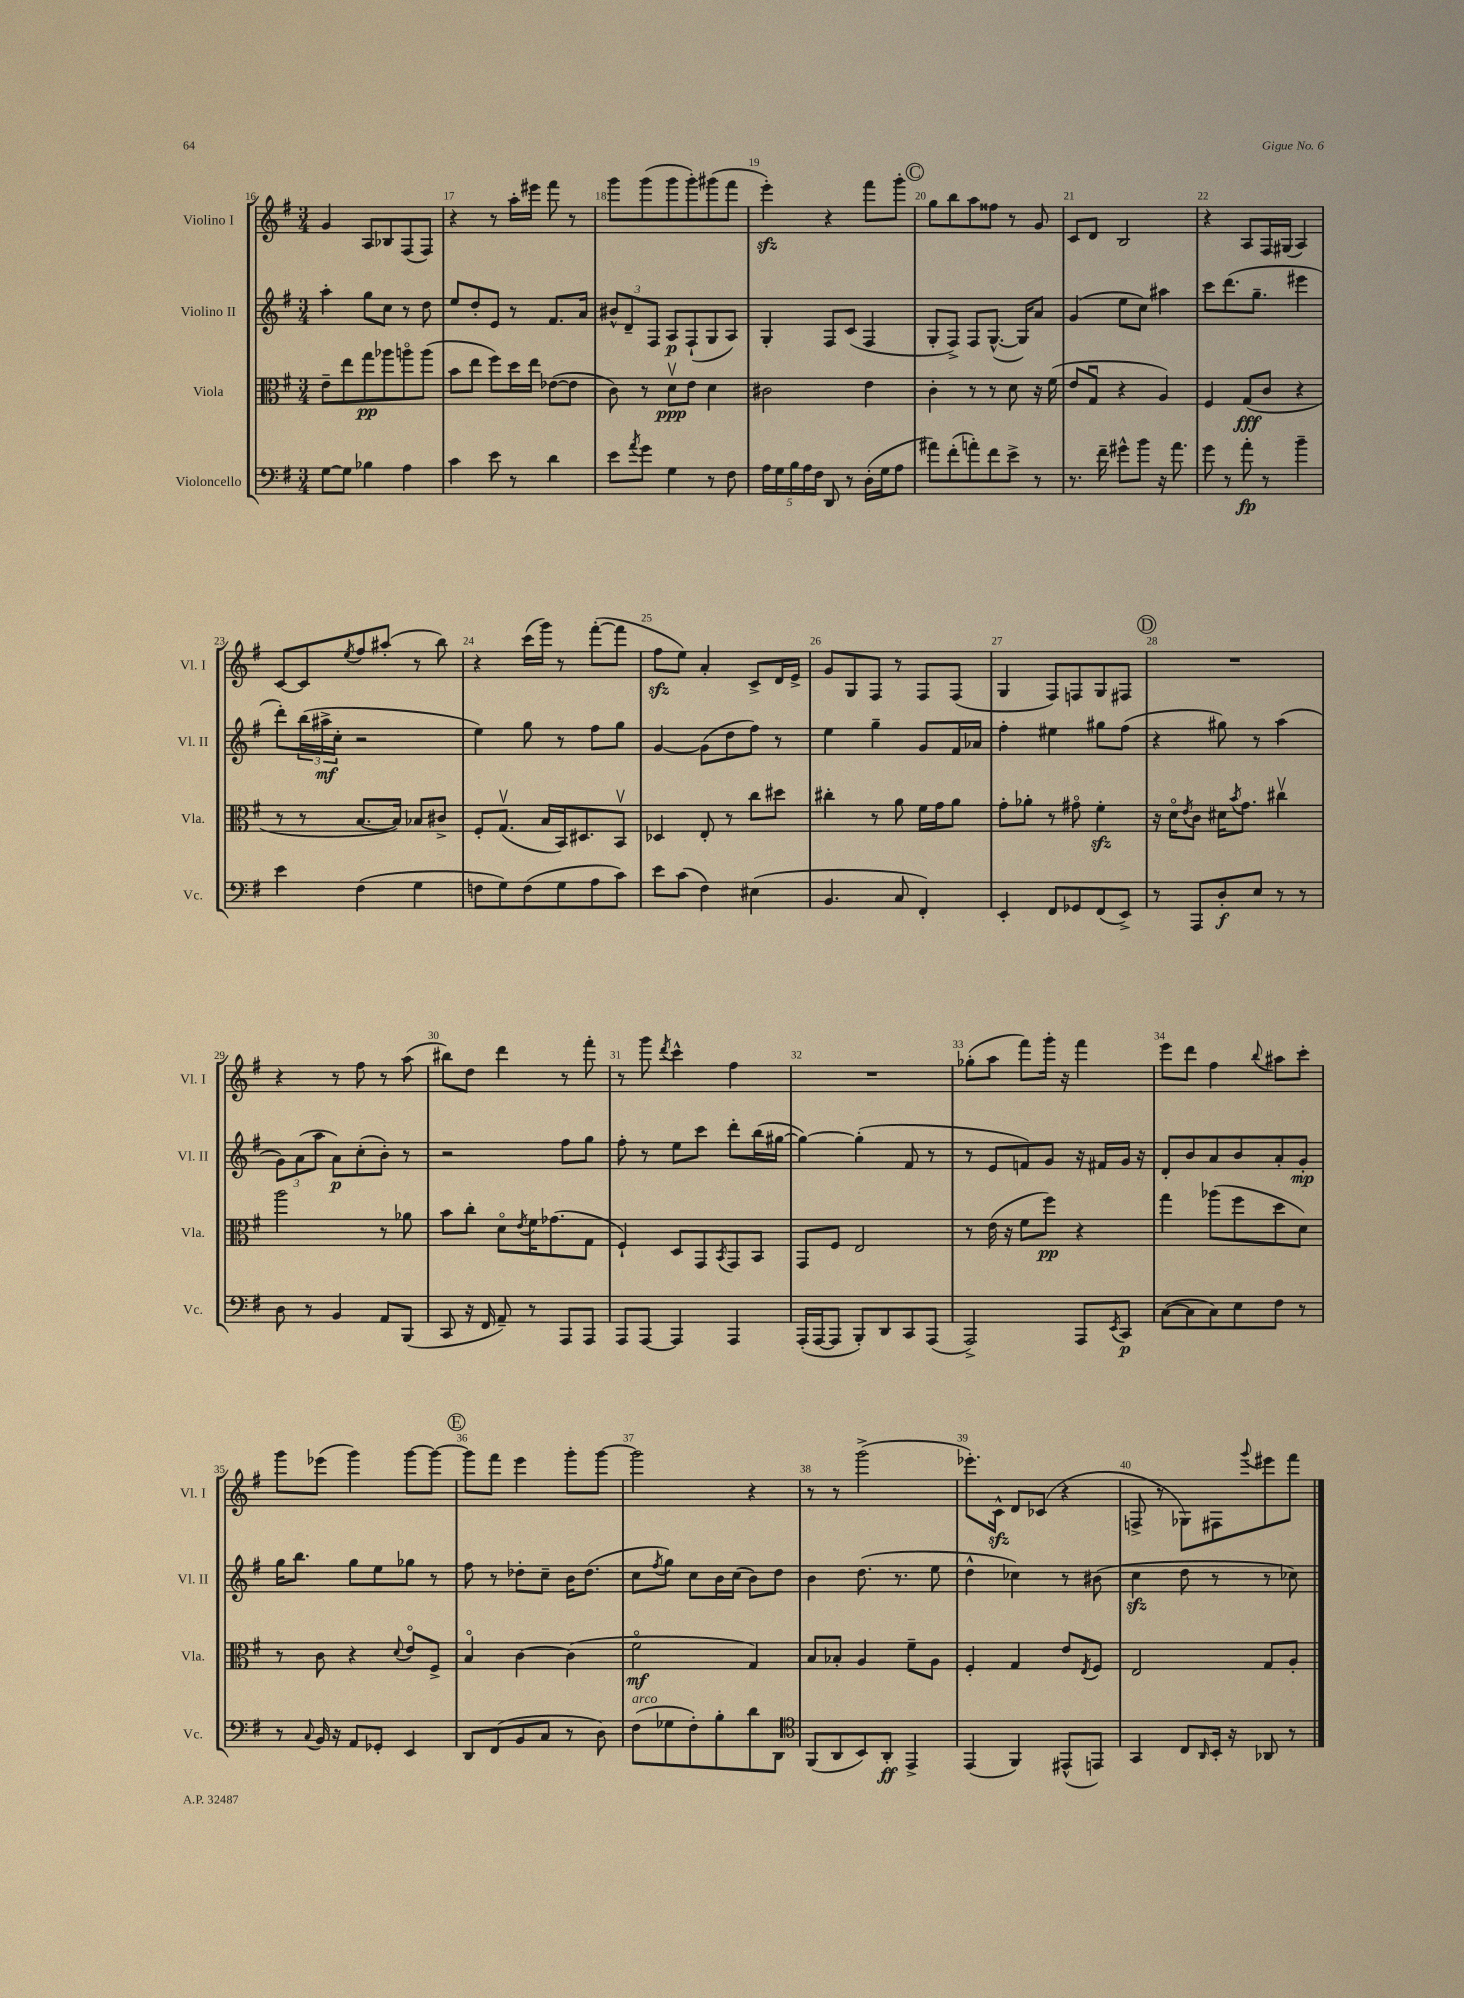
<<
\new StaffGroup <<
\new Staff = "s0" \with { instrumentName = "Violino I" shortInstrumentName = "Vl. I" } {
    \clef treble \key g \major \numericTimeSignature \time 3/4
    g'4 a8 bes8 fis8( fis8) |
    r4 r8 a''16-. eis'''16 fis'''8 r8 |
    g'''8 g'''8( g'''8 g'''8-.) gis'''8( fis'''8 |
    e'''4-.\sfz) r4 fis'''8 g'''8-. |
    \mark \markup { \circle "C" } g''8 b''8 a''8 fisis''8 r8 g'8 |
    c'8 d'8 b2 |
    r4 a8 fis16 gis16( a4) |
    c'8~ c'8 \acciaccatura { e''8 } fis''8 ais''8-.( r8 b''8) |
    r4 c'''16( g'''16) r8 fis'''8~-.( fis'''8 |
    fis''8\sfz e''8) a'4-. c'8-> d'16 e'16-> |
    g'8 g8 fis8 r8 fis8 fis8( |
    g4 fis8) f8 g8 fis8 |
    \mark \markup { \circle "D" } R2. |
    r4 r8 fis''8 r8 a''8( |
    bis''8) d''8 d'''4 r8 fis'''8-. |
    r8 g'''8 \acciaccatura { d'''8 } c'''4-^ fis''4 |
    R2. |
    ges''8-.( a''8 fis'''8) g'''16-. r16 fis'''4 |
    e'''8 d'''8 fis''4 \appoggiatura { b''8 } ais''8 c'''8-. |
    g'''8 ees'''8( g'''4) g'''8~ g'''8~ |
    \mark \markup { \circle "E" } g'''8 fis'''8 e'''4 g'''8-. g'''8~ |
    g'''2 r4 |
    r8 r8 g'''2->( |
    ees'''8.-.) c'16-^\sfz d'8 ces'8( r4 |
    f8-> r8 ges8) fis8 \appoggiatura { g'''8 } eis'''8 fis'''8 \bar "|." |
}
\new Staff = "s1" \with { instrumentName = "Violino II" shortInstrumentName = "Vl. II" } {
    \clef treble \key g \major \numericTimeSignature \time 3/4
    a''4-. g''8 c''8 r8 d''8 |
    e''8 d''8-. e'8 r8 fis'8. a'16 |
    \tuplet 3/2 { bis'8-^ d'8-- fis8 } a8\p fis8-!( g8 a8) |
    g4-. fis8 c'8( fis4 |
    \mark \markup { \circle "C" } g8-. fis8->) fis8 g8.~-^( g16) a'8 |
    g'4( e''8 c''8) ais''4 |
    c'''8 d'''8.( g''8.-- eis'''4 |
    d'''8-.) \tuplet 3/2 { b''16( ais''16->\mf c''16-. } r2 |
    e''4) g''8 r8 fis''8 g''8 |
    g'4~ g'8( d''8 fis''8) r8 |
    e''4 g''4-- g'8 fis'16 aes'16 |
    fis''4-. eis''4 gis''8 fis''8( |
    \mark \markup { \circle "D" } r4 gis''8) r8 a''4( |
    \tuplet 3/2 { g'8) a'8( a''8 } a'8\p) c''8-.( b'8-.) r8 |
    r2 fis''8 g''8 |
    fis''8-. r8 e''8 c'''8 d'''8-. b''16( gis''16~ |
    gis''4~) gis''4-.( fis'8 r8 |
    r8 e'8 f'8) g'8 r16 fis'16 g'16 r16 |
    d'8-. b'8 a'8 b'8 a'8-. g'8-.\mp |
    g''16 b''8. g''8 e''8 ges''8 r8 |
    \mark \markup { \circle "E" } fis''8 r8 des''8-. c''8-- b'16 des''8.( |
    c''8 \acciaccatura { fis''8 } g''8) c''8 b'16 c''16( b'8) d''8 |
    b'4 d''8.( r8. e''8 |
    d''4-^ ces''4) r8 bis'8( |
    c''4\sfz d''8 r8 r8 ces''8) \bar "|." |
}
\new Staff = "s2" \with { instrumentName = "Viola" shortInstrumentName = "Vla." } {
    \clef alto \key g \major \numericTimeSignature \time 3/4
    e'8-- e''8 g''8\pp aes''8 a''8\flageolet a''8( |
    b'8 e''8 fis''8) d''16 e''16 ees'8~( ees'8 |
    c'8) r8 d'8\upbow\ppp e'8 d'4 |
    cis'2 e'4 |
    \mark \markup { \circle "C" } c'4-. r8 r8 d'8 r16 fis'16( |
    e'8 g8\downbow r4 a4) |
    fis4 g8\fff( c'8 r4 |
    r8 r8 b8.~ b16) bes8 cis'8-> |
    fis8-. g8.\upbow( b16 b,16) dis8. b,8\upbow |
    des4 e8-. r8 c''8 dis''8 |
    cis''4-. r8 a'8 fis'16 g'16 a'8 |
    g'8-. aes'8-. r8 gis'8\flageolet fis'4-.\sfz |
    \mark \markup { \circle "D" } r16 d'16\flageolet \acciaccatura { e'8 } c'8 dis'16 \acciaccatura { b'8 } g'8. cis''4\upbow |
    a''2 r8 aes'8 |
    b'8 c''8-. d'8\flageolet \acciaccatura { e'8 } fis'16 ges'8.( g8 |
    fis4-!) d8 g,8 \acciaccatura { b,8 } g,8 b,8 |
    g,8 fis8 e2 |
    r8 e'16( r16 fis'8 fis''8\pp) r4 |
    g''4 aes''8( fis''8 d''8 d'8) |
    r8 c'8 r4 \appoggiatura { d'8 } e'8\flageolet fis8-> |
    \mark \markup { \circle "E" } b4\flageolet c'4~ c'4( |
    fis'2\flageolet\mf g4) |
    b8 bes8-. a4 fis'8-- a8 |
    fis4-. g4 e'8 \acciaccatura { e8 } fis8 |
    e2 g8 a8-. \bar "|." |
}
\new Staff = "s3" \with { instrumentName = "Violoncello" shortInstrumentName = "Vc." } {
    \clef bass \key g \major \numericTimeSignature \time 3/4
    g8~ g8 bes4 a4 |
    c'4 e'8 r8 d'4 |
    e'8 \acciaccatura { a'8 } g'8 g4 r8 fis8 |
    \tuplet 5/4 { a16 g16 b16 a16 fis16 } d,8 r8 d16-.( g16 a8 |
    \mark \markup { \circle "C" } ais'8) fis'8-.( a'8-.) fis'8 e'8-> r8 |
    r8. fis'16-- gis'8-^ b'8 r16 a'8. |
    g'8 r8 a'8-.\fp r8 b'4-- |
    e'4 fis4( g4 |
    f8 g8) f8( g8 a8 c'8) |
    e'8 c'8( fis4) eis4( |
    b,4. c8 fis,4-.) |
    e,4-. fis,8 ges,8 fis,8( e,8->) |
    \mark \markup { \circle "D" } r8 a,,8 d8-.\f e8 r8 r8 |
    d8 r8 b,4 a,8 b,,8( |
    c,8 r16 fis,16 a,8--) r8 a,,8 a,,8 |
    a,,8 a,,8~ a,,4 a,,4 |
    a,,16-.( a,,16~ a,,8 b,,8-.) d,8 c,8 a,,8( |
    a,,2->) a,,8 \acciaccatura { e,8 } c,8\p |
    c8~( c8 c8) e8 fis8 r8 |
    r8 \appoggiatura { c8 } b,16 r16 a,8 ges,8-. e,4 |
    \mark \markup { \circle "E" } d,8 fis,8( b,8 c8 r8 d8) |
    fis8^\markup { \italic "arco" }( ges8 fis8-.) b8-. d'8 d,8 |
    \clef tenor fis,8( a,8 b,8) a,8-.\ff e,4-> |
    e,4( fis,4) eis,8-^( e,8) |
    g,4 c8 \grace { a,16 } b,16-. r16 aes,8 r8 \bar "|." |
}
>>
>>
\layout { \context { \Score currentBarNumber = #16 \override BarNumber.break-visibility = ##(#f #t #t) barNumberVisibility = #all-bar-numbers-visible } }
